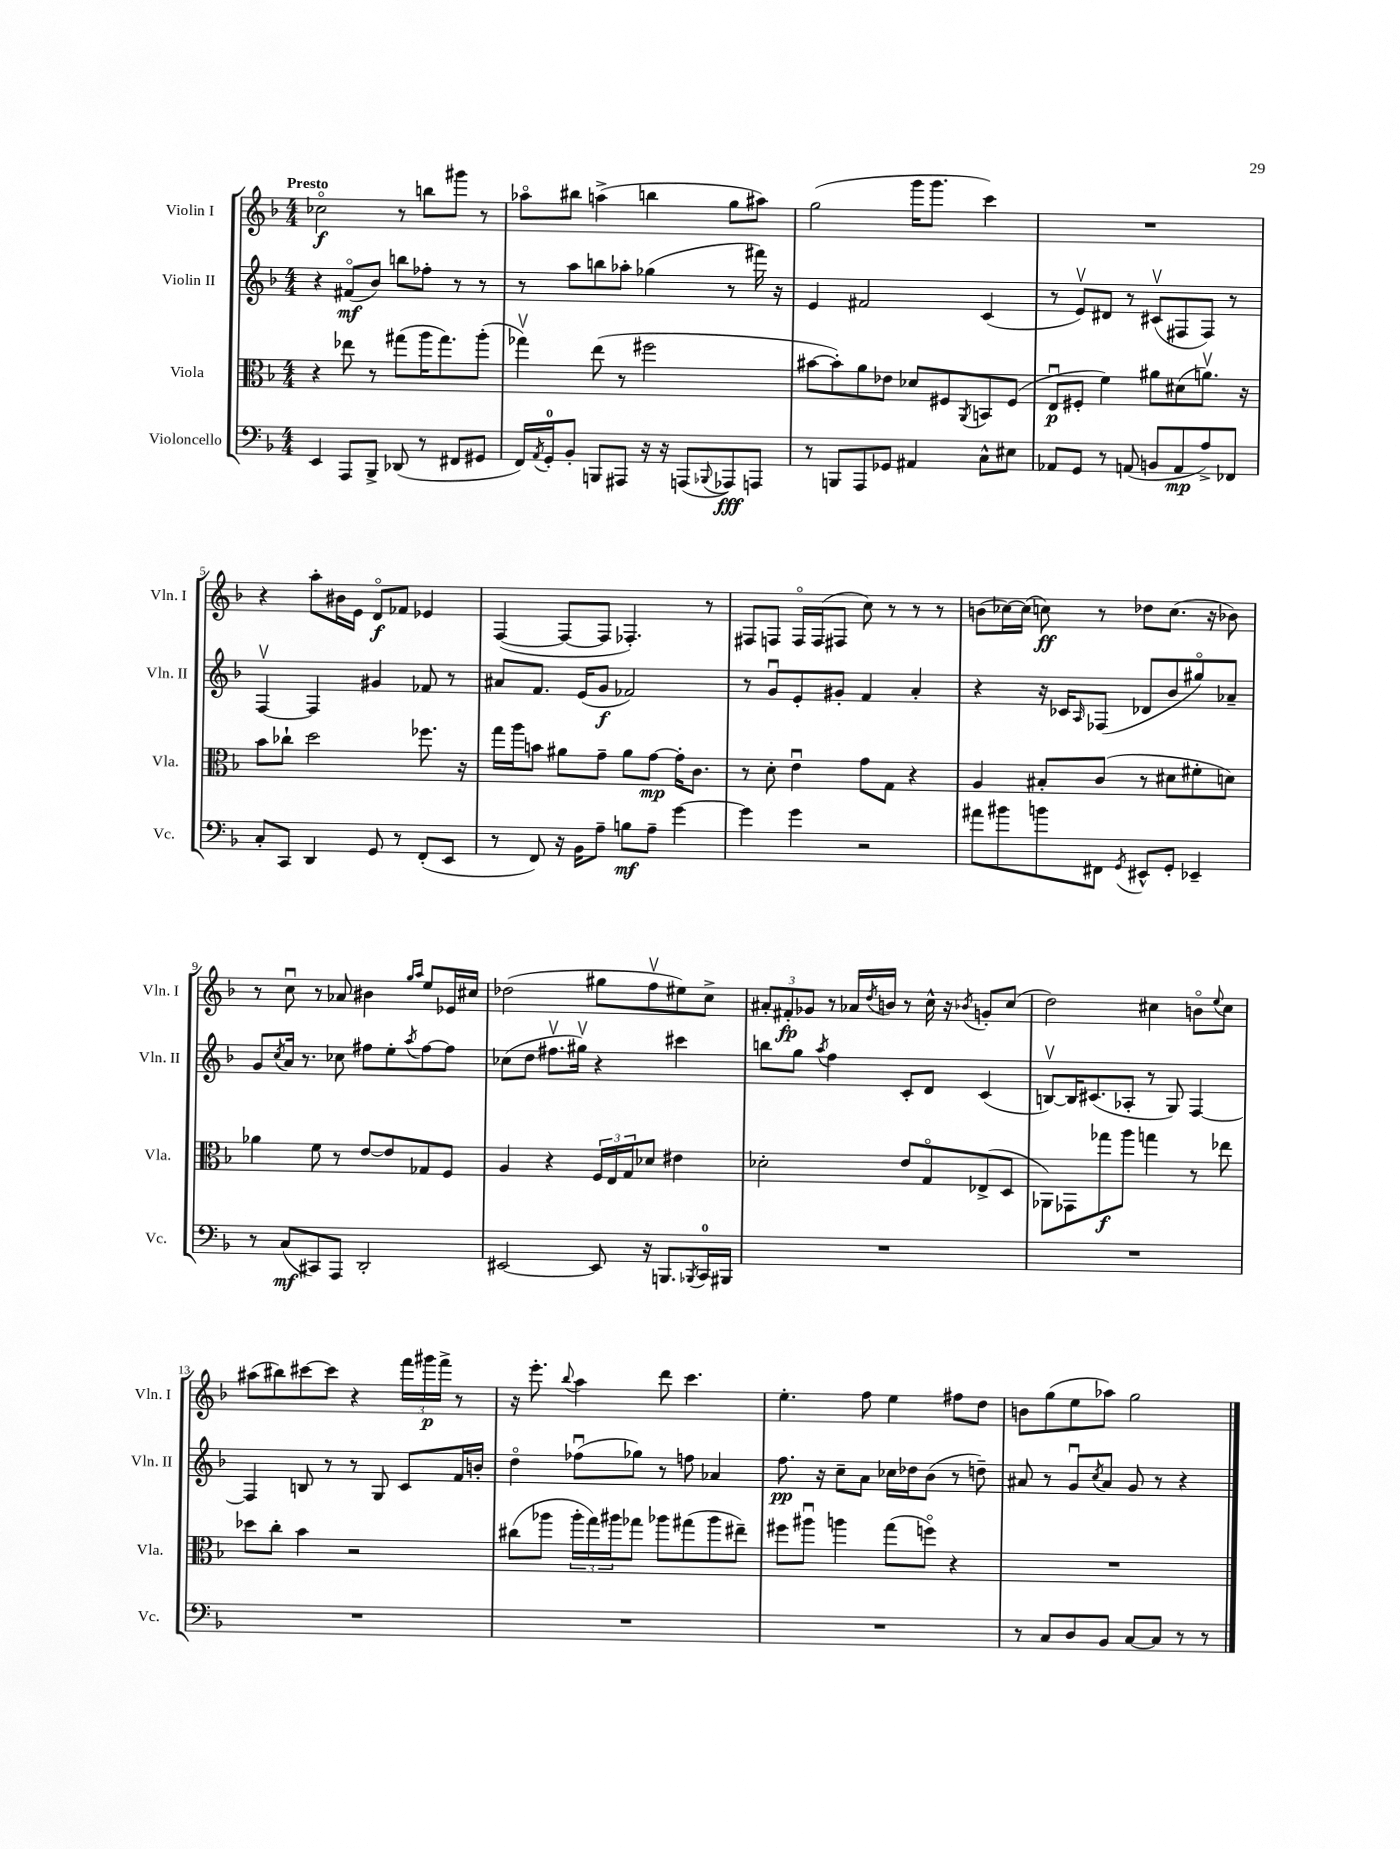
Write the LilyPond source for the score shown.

<<
\new StaffGroup <<
\new Staff = "s0" \with { instrumentName = "Violin I" shortInstrumentName = "Vln. I" } {
    \clef treble \key f \major \numericTimeSignature \time 4/4 \tempo "Presto"
    ces''2\flageolet\f r8 b''8 gis'''8 r8 |
    aes''8\flageolet bis''8 a''4->( b''4 g''8 ais''8) |
    g''2( g'''16 g'''8. c'''4) |
    R1 |
    r4 a''8-. bis'16 e'16 d'8\flageolet\f fes'8 ees'4 |
    f4~( f8~ f8 fes4.-.) r8 |
    fis8 f8 f16\flageolet f16( fis8 c''8) r8 r8 r8 |
    b'8( ces''16~) ces''16( c''8\ff) r8 des''8 c''8.( r16 bes'8) |
    r8 c''8\downbow r8 aes'8 bis'4 \grace { g''16 a''16 } e''8 ees'16 cis''16 |
    des''2( gis''8 f''8\upbow eis''8) c''8-> |
    \tuplet 3/2 { ais'8-. fis'8-.\fp ges'8 } r8 aes'16 \acciaccatura { d''8 } b'16 r8 c''16-^ r16 \acciaccatura { bes'8 } g'8-. c''8( |
    d''2) cis''4 b'8\flageolet \appoggiatura { e''8 } cis''8 |
    ais''8( bis''8) cis'''8~ cis'''8 r4 \tuplet 3/2 { f'''16 gis'''16\p f'''16-> } r8 |
    r16 e'''8.-. \appoggiatura { bes''8 } a''4 d'''8 c'''4. |
    e''4.-. f''8 e''4 fis''8 d''8 |
    b'8 g''8( e''8 aes''8) g''2 \bar "|." |
}
\new Staff = "s1" \with { instrumentName = "Violin II" shortInstrumentName = "Vln. II" } {
    \clef treble \key f \major \numericTimeSignature \time 4/4
    r4 fis'8\flageolet\mf( bes'8) b''8 fes''8-. r8 r8 |
    r8 a''8 b''8 aes''8-. ges''4( r8 fis'''16) r16 |
    e'4 fis'2 c'4( |
    r8 e'8\upbow) dis'8 r8 cis'8\upbow( fis8 fis8) r8 |
    f4~\upbow f4 gis'4 fes'8 r8 |
    ais'8 f'8. e'16( g'8\f fes'2) |
    r8 g'8\downbow e'8-. gis'8-. f'4 a'4-. |
    r4 r16 ces'16 \grace { a16 } fes8( des'8 bes'8 gis''8\flageolet) aes'8-- |
    g'8 \acciaccatura { c''8 } a'16 r8. ces''8 fis''8 e''8-. \acciaccatura { a''8 } fis''8~ fis''8 |
    ces''8( d''8 fis''8.\upbow gis''16\upbow) r4 cis'''4 |
    b''8 g''8 \acciaccatura { a''8 } f''4 c'8-. d'8 c'4( |
    b8~\upbow) b16 cis'8.( aes8-. r8 g8) f4~ |
    f4 b8 r8 r8 g8 c'8 f'16 b'16-. |
    d''4\flageolet fes''8\downbow( ges''8) r8 f''8 aes'4 |
    f''8.\pp r16 c''8-- a'8 ces''16 des''16 bes'8( r8 d''8--) |
    ais'8 r8 g'8\downbow \acciaccatura { c''8 } ais'8 g'8 r8 r4 \bar "|." |
}
\new Staff = "s2" \with { instrumentName = "Viola" shortInstrumentName = "Vla." } {
    \clef alto \key f \major \numericTimeSignature \time 4/4
    r4 ees''8 r8 gis''8( a''16 gis''8.) a''8-.( |
    ges''4\upbow) e''8( r8 fis''2 |
    bis'8~ bis'8-.) a'8 ees'8 des'8 fis8 \acciaccatura { a,8 } b,8 fis8( |
    e8\downbow\p fis8-. f'4) ais'8 dis'8( a'8.\upbow) r16 |
    bes'8 ces''8-! d''2 fes''8. r16 |
    g''16 a''16 b'8 ais'8 g'8-- ais'8 g'8~\mp g'16-. c'8. |
    r8 d'8-. e'4\downbow g'8 g8 r4 |
    a4 bis8-. c'8( r8 dis'8 fis'8-. d'8) |
    aes'4 f'8 r8 e'8~ e'8 ges8 f8 |
    a4 r4 \tuplet 3/2 { f16 e16 g16 } des'8 eis'4 |
    des'2-. e'8 g8\flageolet ees8->( d8 |
    aes,8) ges,8 ges''8\f a''8 g''4 r8 ees''8 |
    des''8 c''8-. bes'4 r2 |
    cis''8( aes''8 \tuplet 3/2 { aes''16-. g''16) ais''16 } ges''8 aes''8 gis''8( aes''8 eis''8--) |
    fis''8 ais''8\downbow a''4 g''8( f''8\flageolet) r4 |
    R1 \bar "|." |
}
\new Staff = "s3" \with { instrumentName = "Violoncello" shortInstrumentName = "Vc." } {
    \clef bass \key f \major \numericTimeSignature \time 4/4
    e,4 a,,8 bes,,8-> des,8( r8 fis,8 gis,8 |
    f,16) \acciaccatura { a,8 } g,16-0-. bes,8-. b,,8 ais,,8 r16 r16 a,,8( \appoggiatura { bes,,8 } aes,,8\fff) a,,8 |
    r8 b,,8 a,,8 ges,8 ais,4 c8-^ eis8 |
    aes,8 g,8 r8 a,8( b,8 a,8\mp a8->) fes,8 |
    c8-. c,8 d,4 g,8 r8 f,8-.( e,8 |
    r8 f,8) r16 bes,16 a8-- b8\mf a8-- g'4~ |
    g'4 g'4 r2 |
    ais'8 bis'8 b'8 fis,8 \acciaccatura { g,8 } eis,8-^ g,8-. ees,4-- |
    r8 c8\mf( cis,8) a,,8 d,2-. |
    eis,2~ eis,8 r16 b,,8. \acciaccatura { bes,,8 } c,16-0 bis,,16 |
    R1 |
    R1 |
    R1 |
    R1 |
    R1 |
    r8 c8 d8 bes,8 c8~ c8 r8 r8 \bar "|." |
}
>>
>>
